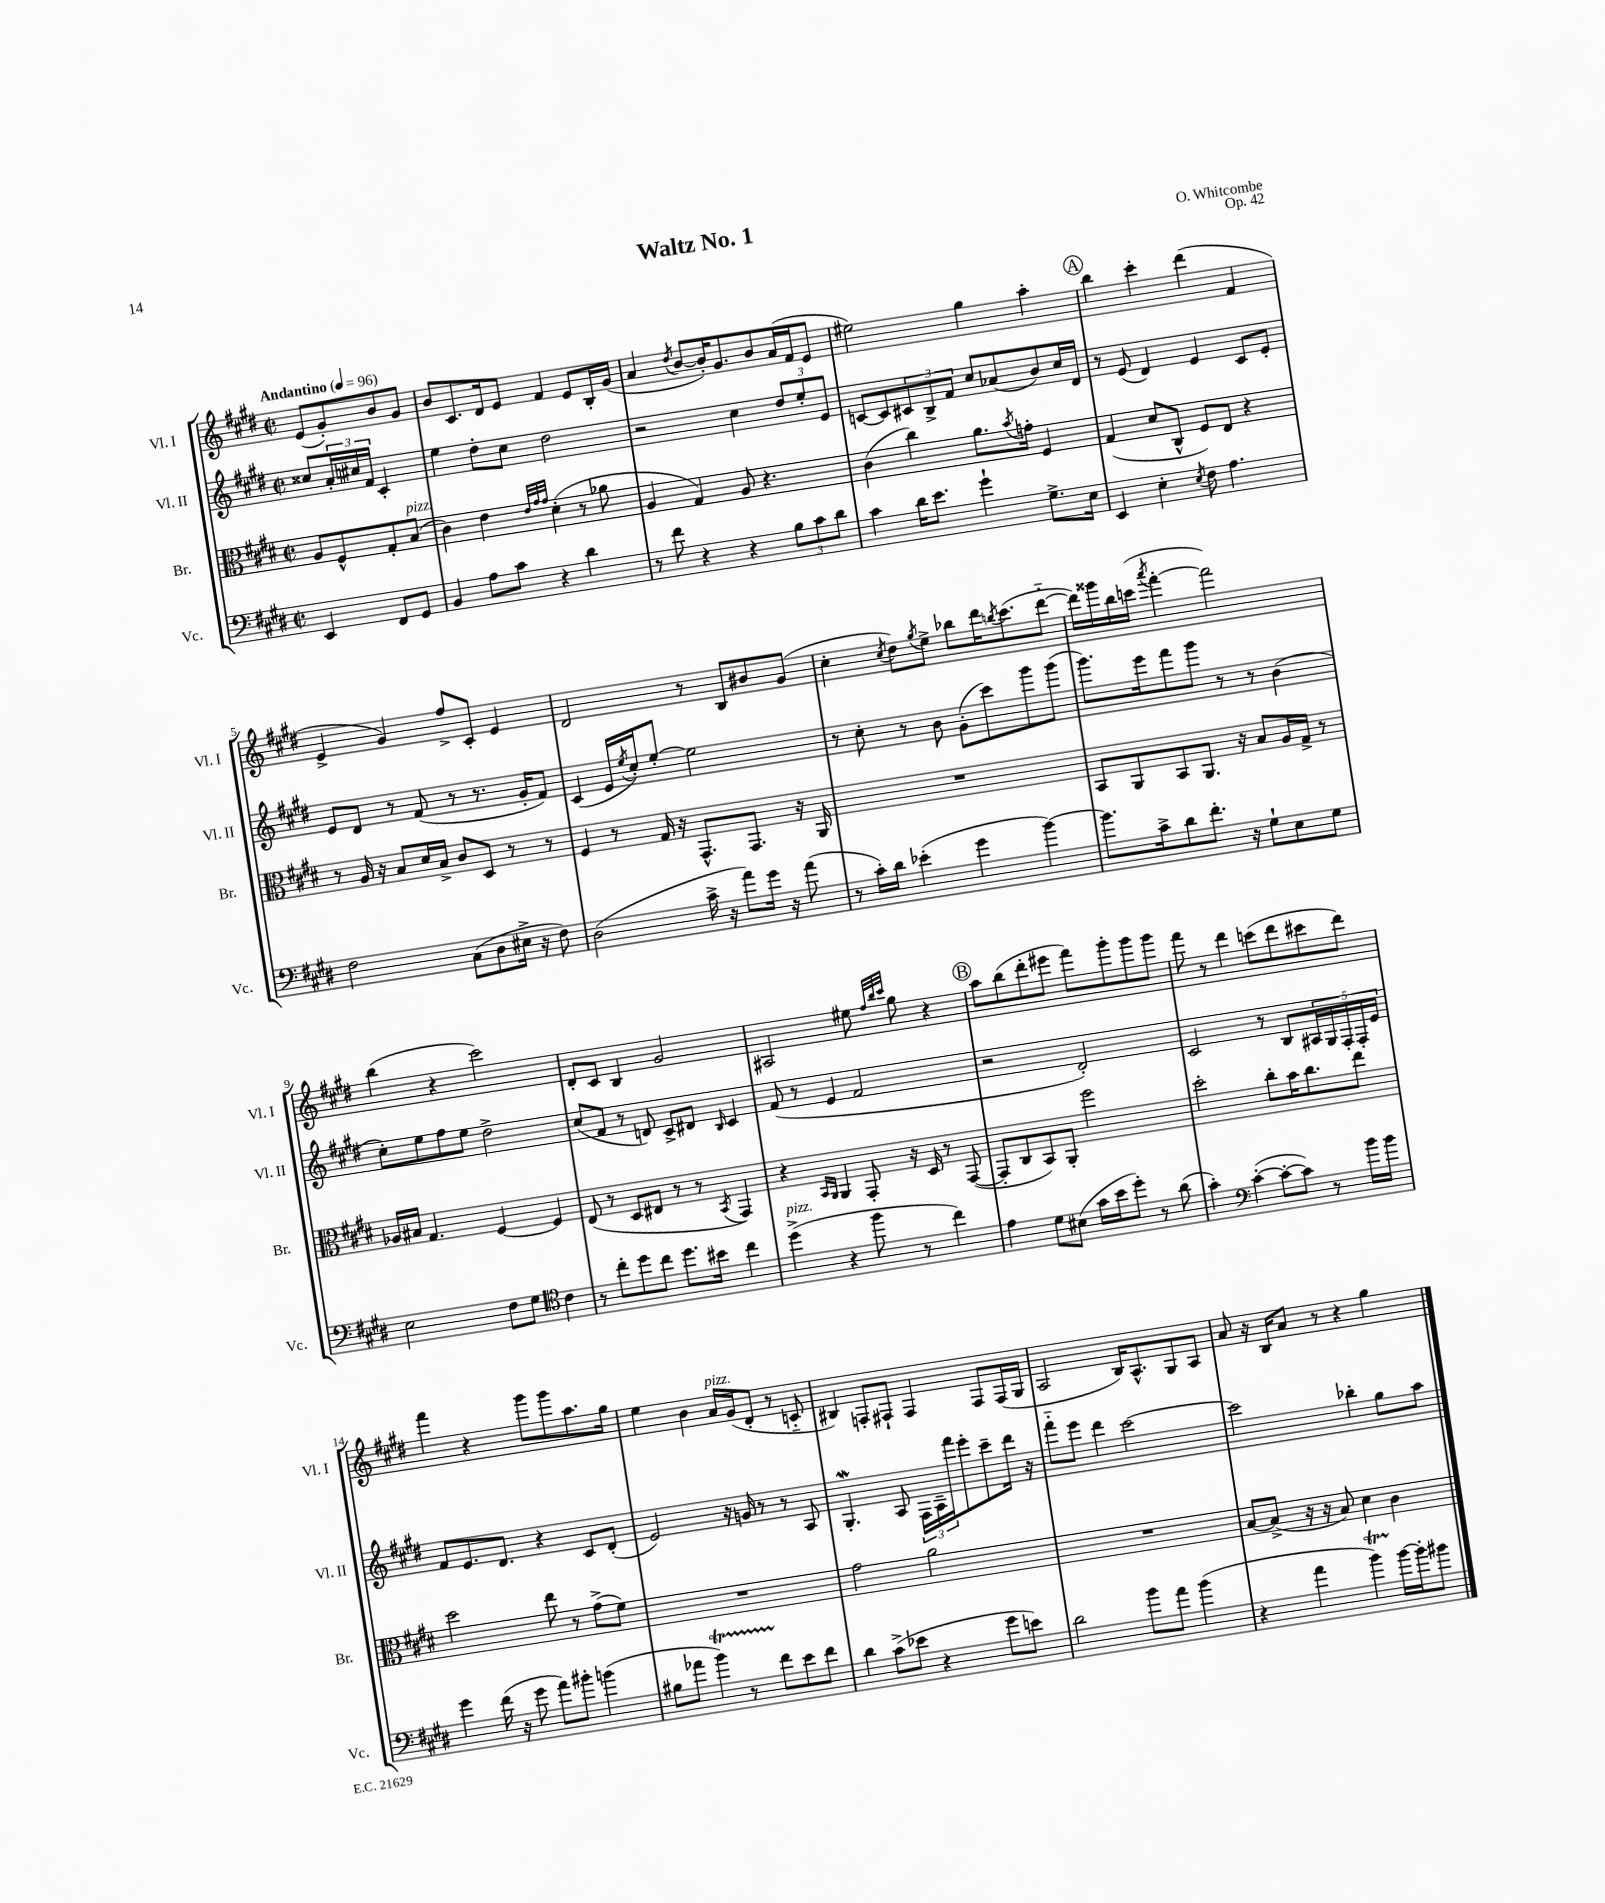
\header { title = "Waltz No. 1" composer = "O. Whitcombe" opus = "Op. 42" }
<<
\new StaffGroup <<
\new Staff = "s0" \with { instrumentName = "Vl. I" shortInstrumentName = "Vl. I" } {
    \clef treble \key e \major \defaultTimeSignature \time 2/2 \partial 2 \tempo "Andantino" 4 = 96
    e'8( gis'8-.) b'8 gis'8 |
    b'8 cis'8. dis'16 e'8 fis'4 e'8 b16-. gis'16( |
    a'4 \acciaccatura { dis''8 } b'8~ b'16-.) gis'8. b'8 a'16( fis'16 e'8 |
    eis''2) gis''4 a''4-. |
    \mark \markup { \circle "A" } b''4 cis'''4-. dis'''4( fis'4 |
    e'4-> gis'4) fis''8-> cis'8-. e'4 |
    dis'2 r8 b8 bis'8 gis'8( |
    cis''4-. \acciaccatura { cis''8 } dis''8) \acciaccatura { gis''8 } e''8-> bes''8 dis'''16 \acciaccatura { b''8 } cis'''8.( dis'''8~-_ |
    dis'''16) gisis'''16 b''16 c'''16( \acciaccatura { a'''8 } fis'''4~-. fis'''2) |
    b''4( r4 cis'''2) |
    dis'8-. cis'8 b4 gis'2 |
    ais2 eis''8 \grace { fis''32 b''32 cis'''32 } gis''8 r4 |
    \mark \markup { \circle "B" } a''8 b''8( dis'''8-. eis'''8 fis'''8) gis'''8-. gis'''8 gis'''8 |
    fis'''8 r8 dis'''4 c'''8( dis'''8 cis'''8 dis'''8) |
    fis'''4 r4 gis'''8 gis'''8 a''8. gis''16 |
    e''4 b'4 a'16^\markup { \italic "pizz." } gis'16( dis'8-. r8 c'8-_ |
    bis4) f8-. fis8-! fis4 fis8 fis16( gis16 |
    a2 b16) a8.-^ gis8 a8 |
    a'8 r16 b16 a'8 r8 r4 gis''4 \bar "|." |
}
\new Staff = "s1" \with { instrumentName = "Vl. II" shortInstrumentName = "Vl. II" } {
    \clef treble \key e \major \defaultTimeSignature \time 2/2 \partial 2
    cisis''8 \tuplet 3/2 { a'16-. cis''16 fis'16 } cis'4-. |
    e''4 dis''8-. cis''8 dis''2 |
    r2 cis''4 \tuplet 3/2 { dis''8 e''8-. e'8 } |
    c'8~ c'8 \tuplet 3/2 { cis'8 b8-> fis'8 } cis''8 aes'8( b'8) cis''16 dis'16 |
    \mark \markup { \circle "A" } r8 e'8( dis'4) e'4 cis'8 e'8-. |
    e'8 dis'8 r8 fis'8( r8 r8. gis'16-. fis'8) |
    cis'4( e'16 \acciaccatura { e''8 } cis''16-.) e''8~-. e''2 |
    r8 cis''8-. r8 b'8 gis'8-.( cis'''8) gis'''8 gis'''8( |
    gis'''8.) e'''16 fis'''8 gis'''8 r8 r8 b'4( |
    cis''8-.) e''8 fis''8 e''8 dis''2-> |
    cis''8( fis'8 r8 d'8) cis'8-> dis'8 \grace { b16 } cis'4 |
    fis'8( r8 e'4 fis'2 |
    \mark \markup { \circle "B" } r2 dis'2-.) |
    cis'2 r8 b8 \tuplet 5/4 { ais16 gis16 fis16-. fis16-. e'16 } |
    fis'8 e'8. dis'8. r4 cis'8 dis'8-.( |
    e'2) r16 g'16 r8 r8 a8 |
    gis4.-.\mordent a8 \tuplet 3/2 { fis16 a16-- fis'''16 } e'''8-. cis'''8-- dis'''16 r16 |
    fis'''8-_ e'''8 dis'''4 cis'''2~ |
    cis'''2 bes''4-. gis''8 a''8 \bar "|." |
}
\new Staff = "s2" \with { instrumentName = "Br." shortInstrumentName = "Br." } {
    \clef alto \key e \major \defaultTimeSignature \time 2/2 \partial 2
    a8 fis8-^ gis8-. b8^\markup { \italic "pizz." }( |
    cis'4) e'4 \grace { e'32 gis'32 gis'32 } dis'4-.( r8 aes'8 |
    a4 gis4) a8 r4. |
    cis'4( cis''4) a'8. \acciaccatura { b'8 } g'16-. fis4 |
    \mark \markup { \circle "A" } gis4( dis'8 cis8-^ fis8) e8 r4 |
    r8 a16 r16 b8 dis'16 b16-> cis'8 dis8 r8 r8 |
    fis4 r8 gis16 r16 gis,8.-^ gis,8. r16 a,16 |
    R1 |
    b,8 a,8 b,8 a,8. r16 b8 a16 gis16-> r8 |
    aes16 bis16 gis4. fis4~ fis4 |
    e8( r8 dis8 eis8 r8 r8 \acciaccatura { b,8 } gis,4) |
    r4 \grace { b,16 a,16 } a,4 gis,8-. r16 dis16 r8 gis,8~( |
    \mark \markup { \circle "B" } gis,8-. cis8 b,8) a,8-. fis''2 |
    dis''2-. cis''8-. b'16 cis''8. e''8 |
    dis''2 e''8 r8 gis'8->( fis'8) |
    R1 |
    gis'2 a'2 |
    R1 |
    b8~ b8->( r16 r16 b8) dis'4 cis'4 \bar "|." |
}
\new Staff = "s3" \with { instrumentName = "Vc." shortInstrumentName = "Vc." } {
    \clef bass \key e \major \defaultTimeSignature \time 2/2 \partial 2
    e,4 fis,8 gis,8 |
    b,4 a8 cis'8 r4 dis'4 |
    r8 fis'8 r4 r4 \tuplet 3/2 { b8 cis'8 dis'8 } |
    cis'4 dis'16 e'8. gis'4-! gis8.-> e16 |
    \mark \markup { \circle "A" } e,4 e4-. \acciaccatura { e8 } fis8 a4. |
    fis2 cis8( dis8 eis16-> r16 fis8) |
    dis2( cis'16-> r16 a'8) gis'16 r16 a'8( |
    r8 cis'16-.) dis'16 ees'4-.( gis'4 b'4~) |
    b'8. cis'16-> dis'8 fis'8.-. r16 gis8-! e8 gis8 |
    e2 fis8 gis8 \clef tenor cis'4 |
    r8 cis''8-. dis''8 cis''8 dis''8. bis'16 cis''4 |
    dis''4->^\markup { \italic "pizz." }( r4 fis''8 r8 cis''4) |
    \mark \markup { \circle "B" } e'4 dis'8 bis8( gis'16 b'16 dis''8-.) r8 a'8( |
    gis'4-.) \clef bass cis'4~-.( cis'8~-. cis'8) r8 b'16 b'16 |
    gis'4 fis'16( r16 gis'8 a'8) bis'8-. b'4( |
    bis8 aes'8 b'4\startTrillSpan) r8 fis'8\stopTrillSpan e'8 fis'8 |
    dis'4 cis'8->( ees'8 r4 gis'8 e'8) |
    dis'2 b'8 a'8 b'4( |
    r4 a'4 b'4\startTrillSpan) b'16~\stopTrillSpan b'16-. bis'8 \bar "|." |
}
>>
>>
